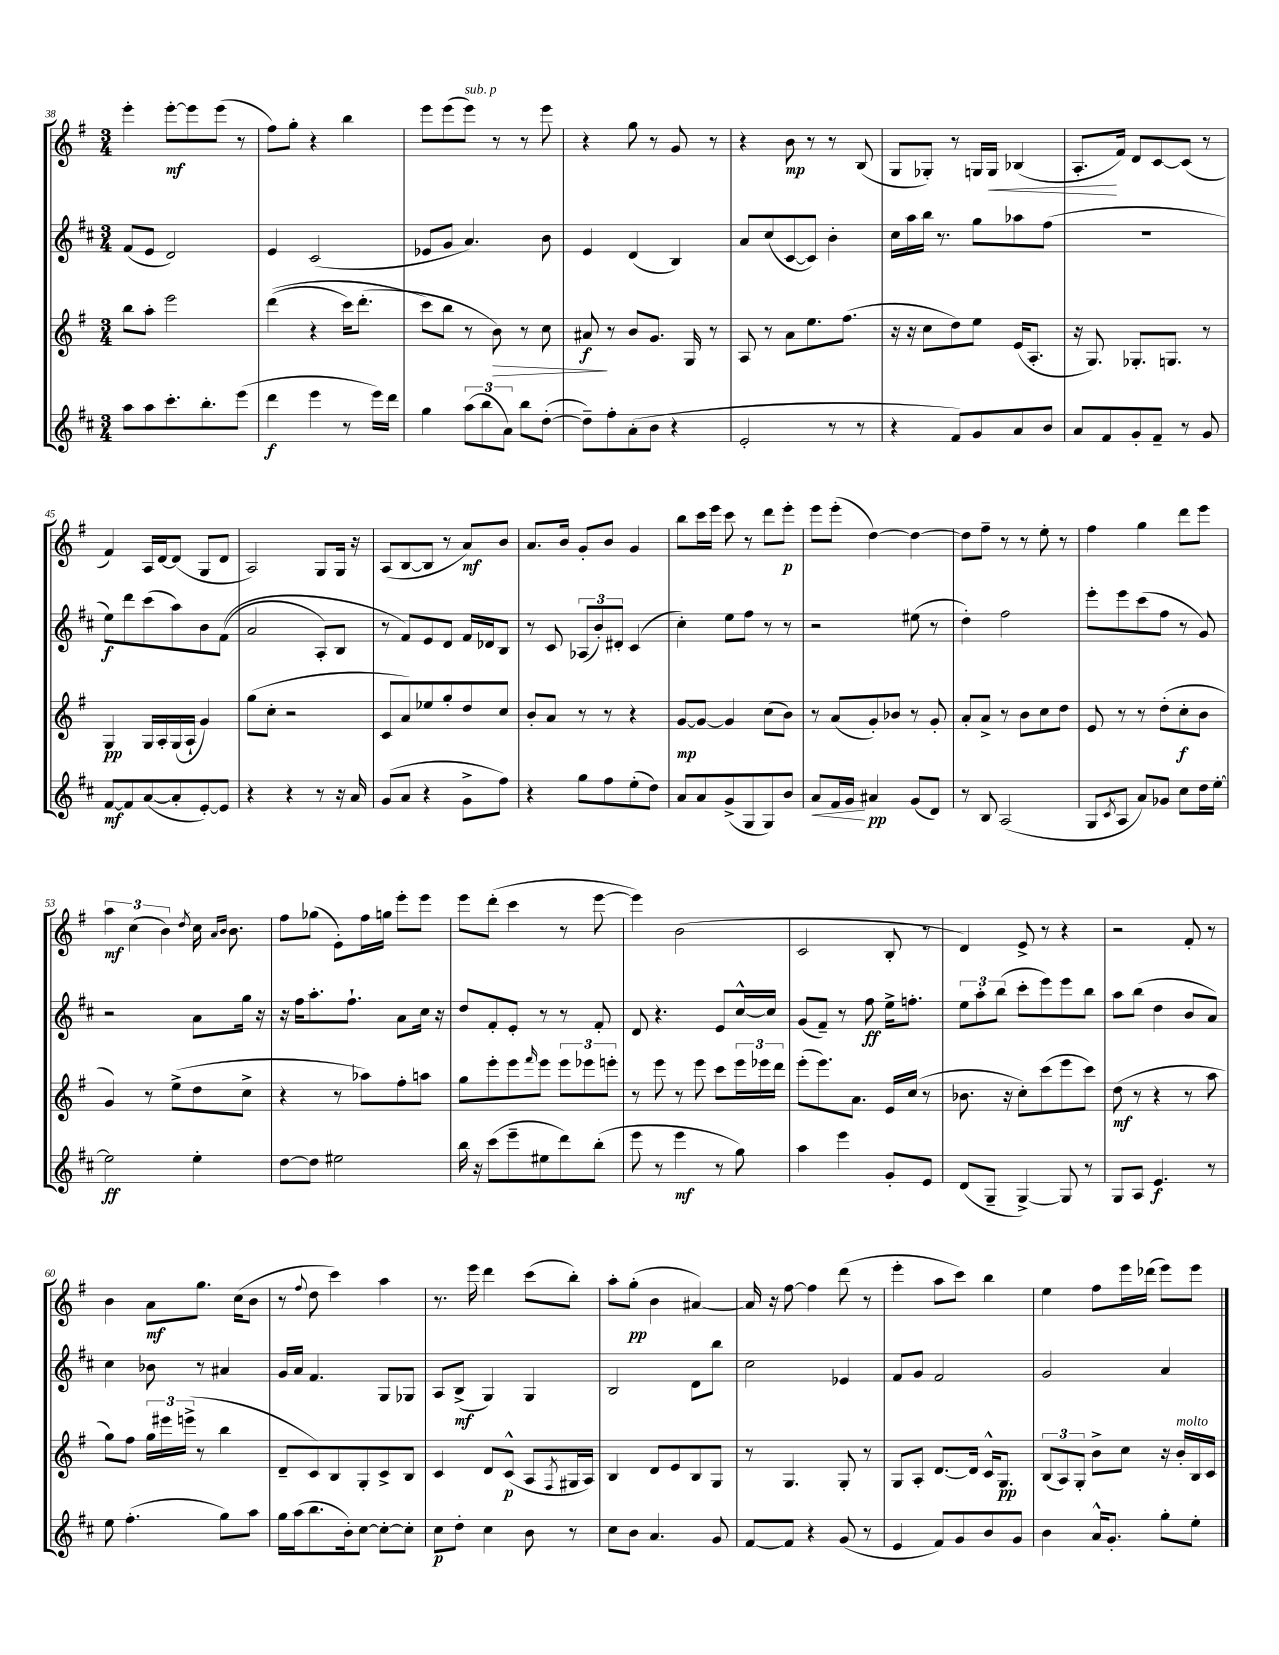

**kern	**kern	**kern	**kern
*staff4	*staff3	*staff2	*staff1
*clefG2	*clefG2	*clefG2	*clefG2
*k[f#c#]	*k[f#]	*k[f#c#]	*k[f#]
*M3/4	*M3/4	*M3/4	*M3/4
8aa\L	8bb\L	(8f#/L	4eee'\
8aa\	8aa'\J	8e/J	.
8.ccc#'\	2eee\	2d/)	[8eee'\L
.	.	.	8eee\]
8.bb'\	.	.	.
.	.	.	(8eee\J
(8eee\J	.	.	8r
=	=	=	=
4ddd\	&((4ddd\	4e/	8ff#\L)
.	.	.	8gg'\J
4eee\	4r	(2c#/	4r
8r	16ccc\LK)	.	4bb\
.	(8.ddd'\J	.	.
16eee\LL)	.	.	.
16ddd\JJ	.	.	.
=	=	=	=
4gg\	8ccc\L&)	8e-/L	8eee\L
.	8bb\J	8g/J	(8eee\
(12aa\L	8r	4.a/)	8eee\J)
12bb\	.	.	.
.	8b\)	.	8r
12a\J)	.	.	.
8bb\L	8r	.	8r
([8dd'\J	8cc\	8b\	8eee\
=	=	=	=
8dd~\]L)	8a#/	4e/	4r
8ff#'\	8r	.	.
(8a'\	8b/L	(4d/	8gg\
8b\J	8.g/J	.	8r
4r	.	4B/)	8g/
.	16G/	.	.
.	8r	.	8r
=	=	=	=
2e'/	8A/	8a/L	4r
.	8r	(8cc#/	.
.	8a\L	[8c#/	8b\
.	8.ee\	8c#/]J)	8r
8r	.	4b'\	8r
.	(8.ff#\J	.	.
8r	.	.	(8B/
=	=	=	=
4r	16r	16cc#\LL	8G/L
.	16r	16aa\	.
.	8cc\L	16bb\JJ	8G-'/J)
.	.	8.r	.
8f#/L)	8dd\)	.	8r
8g/	8ee\J	8gg\L	16G/LL
.	.	.	16G/JJ
8a/	(16e/LK	8aa-\	(4B-/
.	8.A'/J	.	.
8b/J	.	(8ff#\J	.
=	=	=	=
8a/L	16r	2.r	8.A'/L
.	8.G/)	.	.
8f#/	.	.	.
.	.	.	16f#/Jk)
8g'/	8.G-'/L	.	8d/L
8f#~/J	.	.	[8c/
.	8.G/J	.	.
8r	.	.	(8c/]J
8g/	8r	.	8r
=	=	=	=
[8f#/L	4G/	8ee\L)	4f#/)
8f#/]	.	8ddd\	.
([8a/	16G/LL	(8ccc#\	16A/LL
.	16A'/	.	[16d/J
8a'/]	(16G/	8aa\)	(8d/]J
.	16A`/JJ	.	.
[8e'/)	4g/)	8b\	8G/L
8e/]J	.	&((8f#\J	8d/J
=	=	=	=
4r	(8gg\L	2a/	2A/)
.	8cc'\J	.	.
4r	2r	.	.
8r	.	8A'/L)	8G/L
16r	.	8B/J	16G/Jk
16a/	.	.	16r
=	=	=	=
(8g/L	8c/L	8r	(8A/L
8a/J	8a/)	8f#/L&)	[8B/
4r	8ee-/	8e/	8B/]J
.	8gg'/	8d/J	8r
8g^\L	8dd/	16f#/LL	8a/L)
.	.	16d-/J	.
8ff#\J)	8cc/J	8B/J	8b/J
=	=	=	=
4r	8b'/L	8r	8.a/L
.	8a/J	8c#/	.
.	.	.	16b/Jk
8gg\L	8r	(12A-/L	8g'/L
.	.	12b'/)	.
8ff#\	8r	.	8b/J
.	.	12d#'/J	.
(8ee'\	4r	(4c#/	4g/
8dd\J)	.	.	.
=	=	=	=
8a/L	[8g/L	4cc#'\)	8bb\L
8a/	8g/_J	.	16ccc\L
.	.	.	16eee\JJ
(8g^/	4g/]	8ee\L	8ccc\
8G/	.	8ff#\J	8r
8G/)	(8cc\L	8r	8ddd\L
8b/J	8b\J)	8r	8eee'\J
=	=	=	=
8a/L	8r	2r	8eee\L
16f#/L	(8a/L	.	(8eee'\J
16g/JJ	.	.	.
4a#/	8g'/)	.	[4dd\)
.	8b-/J	.	.
(8g/L	8r	(8ee#\	4dd\_
8d/J)	8g'/	8r	.
=	=	=	=
8r	8a'/L	4dd'\)	8dd\]L
8B/	8a^/J	.	8ff#~\J
(2A/	8r	2ff#\	8r
.	8b\L	.	8r
.	8cc\	.	8ee'\
.	8dd\J	.	8r
=	=	=	=
8G/L	8e/	8eee'\L	4ff#\
8qc#/	.	.	.
8A/J	8r	8eee\	.
8a/L)	8r	(8ccc#\	4gg\
8g-/J	(8dd'\L	8ff#\J	.
8cc#\L	8cc'\	8r	8ddd\L
16dd\L	8b\J	8g/)	8eee\J
[16ee'\JJ	.	.	.
=	=	=	=
2ee\]	4g/)	2r	6aa\
.	.	.	(6cc\
.	8r	.	.
.	.	.	6b\)
.	(8ee^\L	.	.
.	.	.	8qdd/
4ee'\	8dd\	8a\L	16cc\
.	.	.	16qqa/LL
.	.	.	16qqb/JJ
.	.	.	8.b\
.	8cc^\J	16gg\Jk	.
.	.	16r	.
=	=	=	=
[8dd\L	4r	16r	8ff#\L
.	.	16ff#\LK	.
8dd\]J	.	8.aa'\	(8gg-\J
2ee#\	8r	.	8e'\L)
.	.	8.ff#`\J	.
.	8aa-\L)	.	16ff#\L
.	.	.	16gg\JJ
.	8ff#'\	8a\L	8eee'\L
.	8aa\J	16cc#\Jk	8eee\J
.	.	16r	.
=	=	=	=
16bb\	8gg\L	8dd/L	8eee\L
16r	.	.	.
(8ccc#\L	8eee'\	8f#'/	(8ddd'\J
8eee~\	8eee\	8e'/J	4ccc\
.	16qqfff#/	.	.
8ee#\	8eee\J	8r	.
8ddd\)	12eee\L	8r	8r
.	12eee-\	.	.
(8bb'\J	.	8f#'/	[8eee\
.	12eee'\J	.	.
=	=	=	=
8eee\	8r	8d/	4eee\])
8r	8eee\	4.r	.
4eee\	8r	.	(2b\
.	8eee\	.	.
8r	8ccc\L	8e/L	.
8gg\)	24eee\L	[16cc#^^/L	.
.	24eee-\	.	.
.	.	16cc#/]JJ	.
.	24ddd\JJ	.	.
=	=	=	=
4aa\	(8eee'\L	(8g/L	2c/
.	8.eee\)	8f#~/J)	.
4eee\	.	8r	.
.	8.a\J	.	.
.	.	8ff#\	.
8g'/L	16e/LL	16ee^\LK	8B'/
.	(16cc/JJ	8.ff'\J	.
8e/J	8r	.	8r
=	=	=	=
(8d/L	8.b-\	12ee\L	4d/)
.	.	12aa'\	.
8G~/J	.	.	.
.	.	(12bb\J	.
.	16r	.	.
[4G^/)	8cc'\L)	8ccc#'\L	8e^/
.	(8ccc\	8eee\)	8r
8G/]	8eee\	8eee\	4r
8r	8ccc\J)	8bb\J	.
=	=	=	=
8G/L	(8dd\	8aa\L	2r
8A/J	8r	(8bb\J	.
4.e/	4r	4dd\	.
.	8r	8b/L	8f#'/
8r	8aa\	8a/J)	8r
=	=	=	=
8ee\	8gg\L)	4cc#\	4b\
(4.ff#'\	8ff#\J	.	.
.	24gg\LL	8b-\	8a\L
.	24eee#\	.	.
.	(24eee^\JJ	.	.
.	8r	8r	8.gg\J
8gg\L)	4bb\	4a#/	.
.	.	.	(16cc\LK
8aa\J	.	.	8b\J
=	=	=	=
16gg\LL	8d~/L	16g/LL	8r
(16aa\J	.	16a/JJ	.
.	.	.	8qqff#/
8.bb\	8c/)	4.f#/	8dd\
.	8B/	.	4ccc\)
16b'\k)	.	.	.
[8cc#\J	8G'/	.	.
8cc#'\_L	8c^/	8G/L	4aa\
8cc#'\]J	8B/J	8G-/J	.
=	=	=	=
8cc#\L	4c/	8A/L	8.r
8dd'\J	.	(8B^/J	.
.	.	.	16eee\
4cc#\	8d/L	4G/)	4ddd\
.	(8c^^/J	.	.
8b\	8A/L	4G/	(8ccc\L
.	8qF#/	.	.
8r	16G#/L	.	8bb'\J)
.	16A/JJ)	.	.
=	=	=	=
8cc#\L	4B/	2B/	8aa'\L
8b\J	.	.	(8gg'\J
4.a/	8d/L	.	4b\
.	8e/	.	.
.	8B/	8d\L	[4a#/)
8g/	8G/J	8bb\J	.
=	=	=	=
[8f#/L	8r	2cc#\	16a#/]
.	.	.	16r
8f#/]J	4.G/	.	[8ff#\
4r	.	.	4ff#\]
(8g/	8G'/	4e-/	(8ddd\
8r	8r	.	8r
=	=	=	=
4e/	8G/L	8f#/L	4eee'\
.	8A'/J	8g/J	.
8f#/L)	[8.d/L	2f#/	8aa\L
8g/	.	.	8ccc\J)
.	16d/]Jk	.	.
8b/	16c^^/LK	.	4bb\
.	8.G/J	.	.
8g/J	.	.	.
=	=	=	=
4b\	(12B/L	2g/	4ee\
.	12A/)	.	.
.	12G'/J	.	.
16a^^/LK	8b^\L	.	8ff#\L
8.g'/J	.	.	.
.	8cc\J	.	16eee\L
.	.	.	(16ddd-\JJ
8gg'\L	16r	4a/	8eee\L)
.	16b'/LL	.	.
8ee'\J	16B/	.	8eee\J
.	16c/JJ	.	.
==	==	==	==
*-	*-	*-	*-
